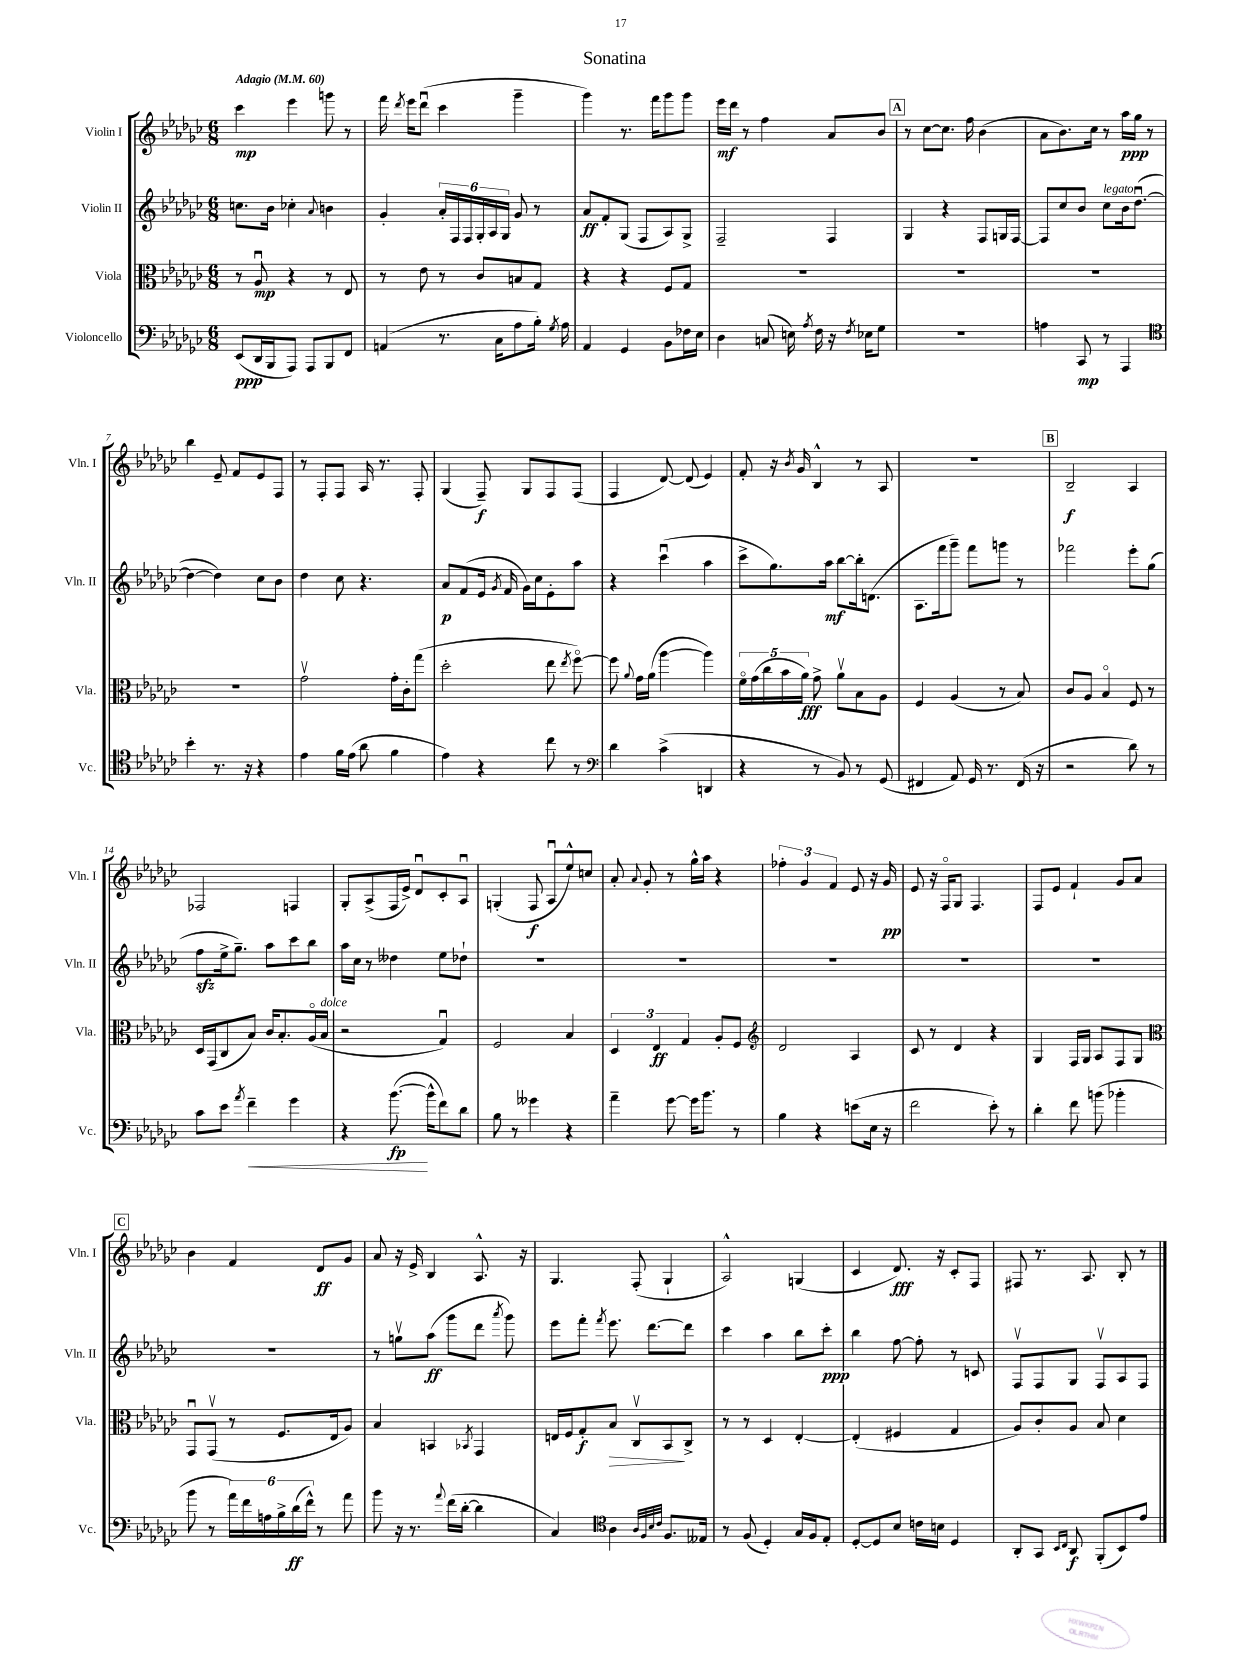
\header { title = "Sonatina" }
<<
\new StaffGroup <<
\new Staff = "s0" \with { instrumentName = "Violin I" shortInstrumentName = "Vln. I" } {
    \clef treble \key ges \major \numericTimeSignature \time 6/8 \tempo "Adagio" 4 = 60
    \autoBeamOff ces'''4\mp ees'''4 g'''8 r8 |
    f'''16 \acciaccatura { des'''8 } ees'''16[ des'''8]\downbow( ces'''4 ges'''4-- |
    ges'''4) r8. f'''16[ ges'''8 ges'''8] |
    ees'''16[\mf des'''16] r8 f''4 aes'8[ bes'8] |
    \mark \markup { \box "A" } r8 ces''8[~ ces''8.] f''16 bes'4( |
    aes'8[ bes'8.) ces''16] r8 aes''16[\ppp ges''16] r8 |
    bes''4 ees'8-- f'8[ ees'8 f8] |
    r8 f8[-. f8] aes16 r8. f8-. |
    ges4( f8--\f) ges8[ f8 f8]( |
    f4 des'8~) des'8( ees'4) |
    f'8-. r16 \acciaccatura { bes'8 } ges'16 bes4-^ r8 aes8 |
    R2. |
    \mark \markup { \box "B" } bes2--\f aes4 |
    fes2 f4 |
    ges8[-. aes8->( f16 ees'16]->) des'8[\downbow ces'8-. aes8]\downbow |
    g4-.( f8\f aes8[\downbow ees''8-^) c''8] |
    aes'8-. \appoggiatura { aes'8 } ges'8-. r8 ges''16[-^ aes''16] r4 |
    \tuplet 3/2 { fes''4-. ges'4 f'4 } ees'8 r16 ges'16\pp |
    ees'8 r16 f16[\flageolet ges8] f4. |
    f8[ ees'8] f'4-! ges'8[ aes'8] |
    \mark \markup { \box "C" } bes'4 f'4 des'8[\ff ges'8] |
    aes'8 r16 ees'16-> bes4 aes8.-^ r16 |
    ges4. f8-.( ges4-! |
    aes2-^) g4( |
    ces'4 des'8.\fff) r16 ces'8[-. f8] |
    fis8 r8. aes8. bes8-. r8 \bar "|." |
}
\new Staff = "s1" \with { instrumentName = "Violin II" shortInstrumentName = "Vln. II" } {
    \clef treble \key ges \major \numericTimeSignature \time 6/8
    \autoBeamOff c''8.[ bes'16] ces''4-. \appoggiatura { aes'8 } b'4 |
    ges'4-. \tuplet 6/4 { aes'16[-. f16 f16 ges16-. aes16 ges16] } ges'8 r8 |
    aes'8[\ff f'8-. ges8]( f8[ aes8) ges8]-> |
    f2-- f4 |
    \mark \markup { \box "A" } ges4 r4 f8[ g16 f16]~ |
    f8[ ces''8 bes'8] ces''8[^\markup { \italic "legato" } bes'16 des''8.]~\downbow( |
    des''4~ des''4) ces''8[ bes'8] |
    des''4 ces''8 r4. |
    aes'8[\p f'8( ees'16] \acciaccatura { ges'8 } f'16 ges'16[) ces''16 ees'8-. aes''8] |
    r4 ces'''4\downbow( aes''4 |
    ces'''8[-> ges''8.) aes''16]\mf bes''8[~ bes''16-. d'8.]( |
    aes8.[ f'''16 ges'''8]--) f'''8[ g'''8] r8 |
    \mark \markup { \box "B" } fes'''2 ees'''8[-. ges''8]( |
    f''8[\sfz ees''16-> ges''8.]--) aes''8[ ces'''8 bes''8] |
    aes''16[ ces''16] r8 deses''4 ees''8[ des''8]-! |
    R2. |
    R2. |
    R2. |
    R2. |
    R2. |
    \mark \markup { \box "C" } R2. |
    r8 g''8[\upbow aes''8]\ff( ges'''8[ des'''8] \acciaccatura { aes'''8 } ges'''8) |
    ees'''8[ f'''8]-. \acciaccatura { f'''8 } ees'''8. des'''8.[~ des'''8] |
    ces'''4 aes''4 bes''8[ ces'''8]-.\ppp |
    bes''4 f''8~ f''8-. r8 c'8 |
    f8[\upbow f8 ges8] f8[\upbow aes8 f8] \bar "|." |
}
\new Staff = "s2" \with { instrumentName = "Viola" shortInstrumentName = "Vla." } {
    \clef alto \key ges \major \numericTimeSignature \time 6/8
    \autoBeamOff r8 aes8\downbow\mp r4 r8 ees8 |
    r8 ees'8 r8 ces'8[ b8 ges8] |
    r4 r4 f8[ ges8] |
    R2. |
    \mark \markup { \box "A" } R2. |
    R2. |
    R2. |
    ges'2\upbow ges'16[-. ces'16-. ges''8]( |
    des''2-. ees''8 \acciaccatura { ees''8 } f''8~\flageolet) |
    f''8 \appoggiatura { aes'8 } ges'16[ aes'16]( aes''4~ aes''4) |
    \tuplet 5/4 { f'16[\flageolet ges'16( ces''16 bes'16 aes'16]\fff) } ges'8-> aes'8[\upbow bes8 aes8] |
    f4 aes4( r8 bes8) |
    \mark \markup { \box "B" } ces'8[ aes8] bes4\flageolet f8 r8 |
    des16[ ges,16( ces8 bes8]) ces'16[ bes8.-. aes16\flageolet( bes16]^\markup { \italic "dolce" } |
    r2 ges4\downbow) |
    f2 bes4 |
    \tuplet 3/2 { des4 ees4\ff ges4 } aes8[-. f8] |
    \clef treble des'2 aes4 |
    ces'8 r8 des'4 r4 |
    ges4 f16[ ges16] aes8[ f8 ges8] |
    \mark \markup { \box "C" } \clef alto ges,8[\downbow ges,8]\upbow( r8 f8.[ ees16 aes8]) |
    bes4 b,4 \acciaccatura { bes,8 } ges,4 |
    e16[ f16 ges8-.\f bes8]\> ces8[\upbow bes,8\! ces8]-> |
    r8 r8 des4 ees4~-. |
    ees4-.( fis4 ges4 |
    aes8[) ces'8-. aes8] bes8 des'4 \bar "|." |
}
\new Staff = "s3" \with { instrumentName = "Violoncello" shortInstrumentName = "Vc." } {
    \clef bass \key ges \major \numericTimeSignature \time 6/8
    \autoBeamOff ees,8[\ppp( des,16 bes,,16 aes,,8]) aes,,8[ bes,,8 f,8] |
    a,4( r8. ces16[ aes8 bes16]-.) \acciaccatura { ges8 } aes16 |
    aes,4 ges,4 bes,8[ fes16 ees16] |
    des4 c8( e16) \acciaccatura { aes8 } f16 r16 \acciaccatura { f8 } ees16[ ges8] |
    \mark \markup { \box "A" } R2. |
    a4 ces,8\mp r8 aes,,4 |
    \clef tenor bes'4-. r8. r16 r4 |
    ees'4 f'16[ ees'16]( aes'8 f'4 |
    ees'4) r4 ces''8 r8 |
    \clef bass des'4 ces'4->( d,4 |
    r4 r8 bes,8) r8 ges,8( |
    fis,4 aes,8) ges,16 r8. fis,16( r16 |
    \mark \markup { \box "B" } r2 des'8) r8 |
    ces'8[ ees'8] \acciaccatura { aes'8 } f'4--\< ges'4 |
    r4 bes'8.~\fp\!( bes'16[-^ f'8) des'8] |
    bes8 r8 geses'4 r4 |
    aes'4-- ges'8~ ges'16[ bes'8.] r8 |
    bes4 r4 e'8[( ees16] r16 |
    f'2 ees'8-.) r8 |
    des'4-. f'8 b'8( bes'4-. |
    \mark \markup { \box "C" } bes'8 r8 \tuplet 6/4 { aes'16[) f'16 a16 bes16-> des'16\ff( f'16]-^) } r8 aes'8 |
    bes'8 r16 r8. \appoggiatura { aes'8 } f'16[( des'16]~-. des'4 |
    ces4) \clef tenor aes4 \grace { aes32[ f32 bes32 ces'32] } f8.[ eeses16] |
    r8 f8( des4-.) ges16[ f16 ees8]-. |
    des8[~-. des8 bes8] c'16[ b16] des4 |
    aes,8[-. ges,8] \grace { bes,16[ ces16] } aes,8\f f,8[-.( bes,8) ees'8] \bar "|." |
}
>>
>>
